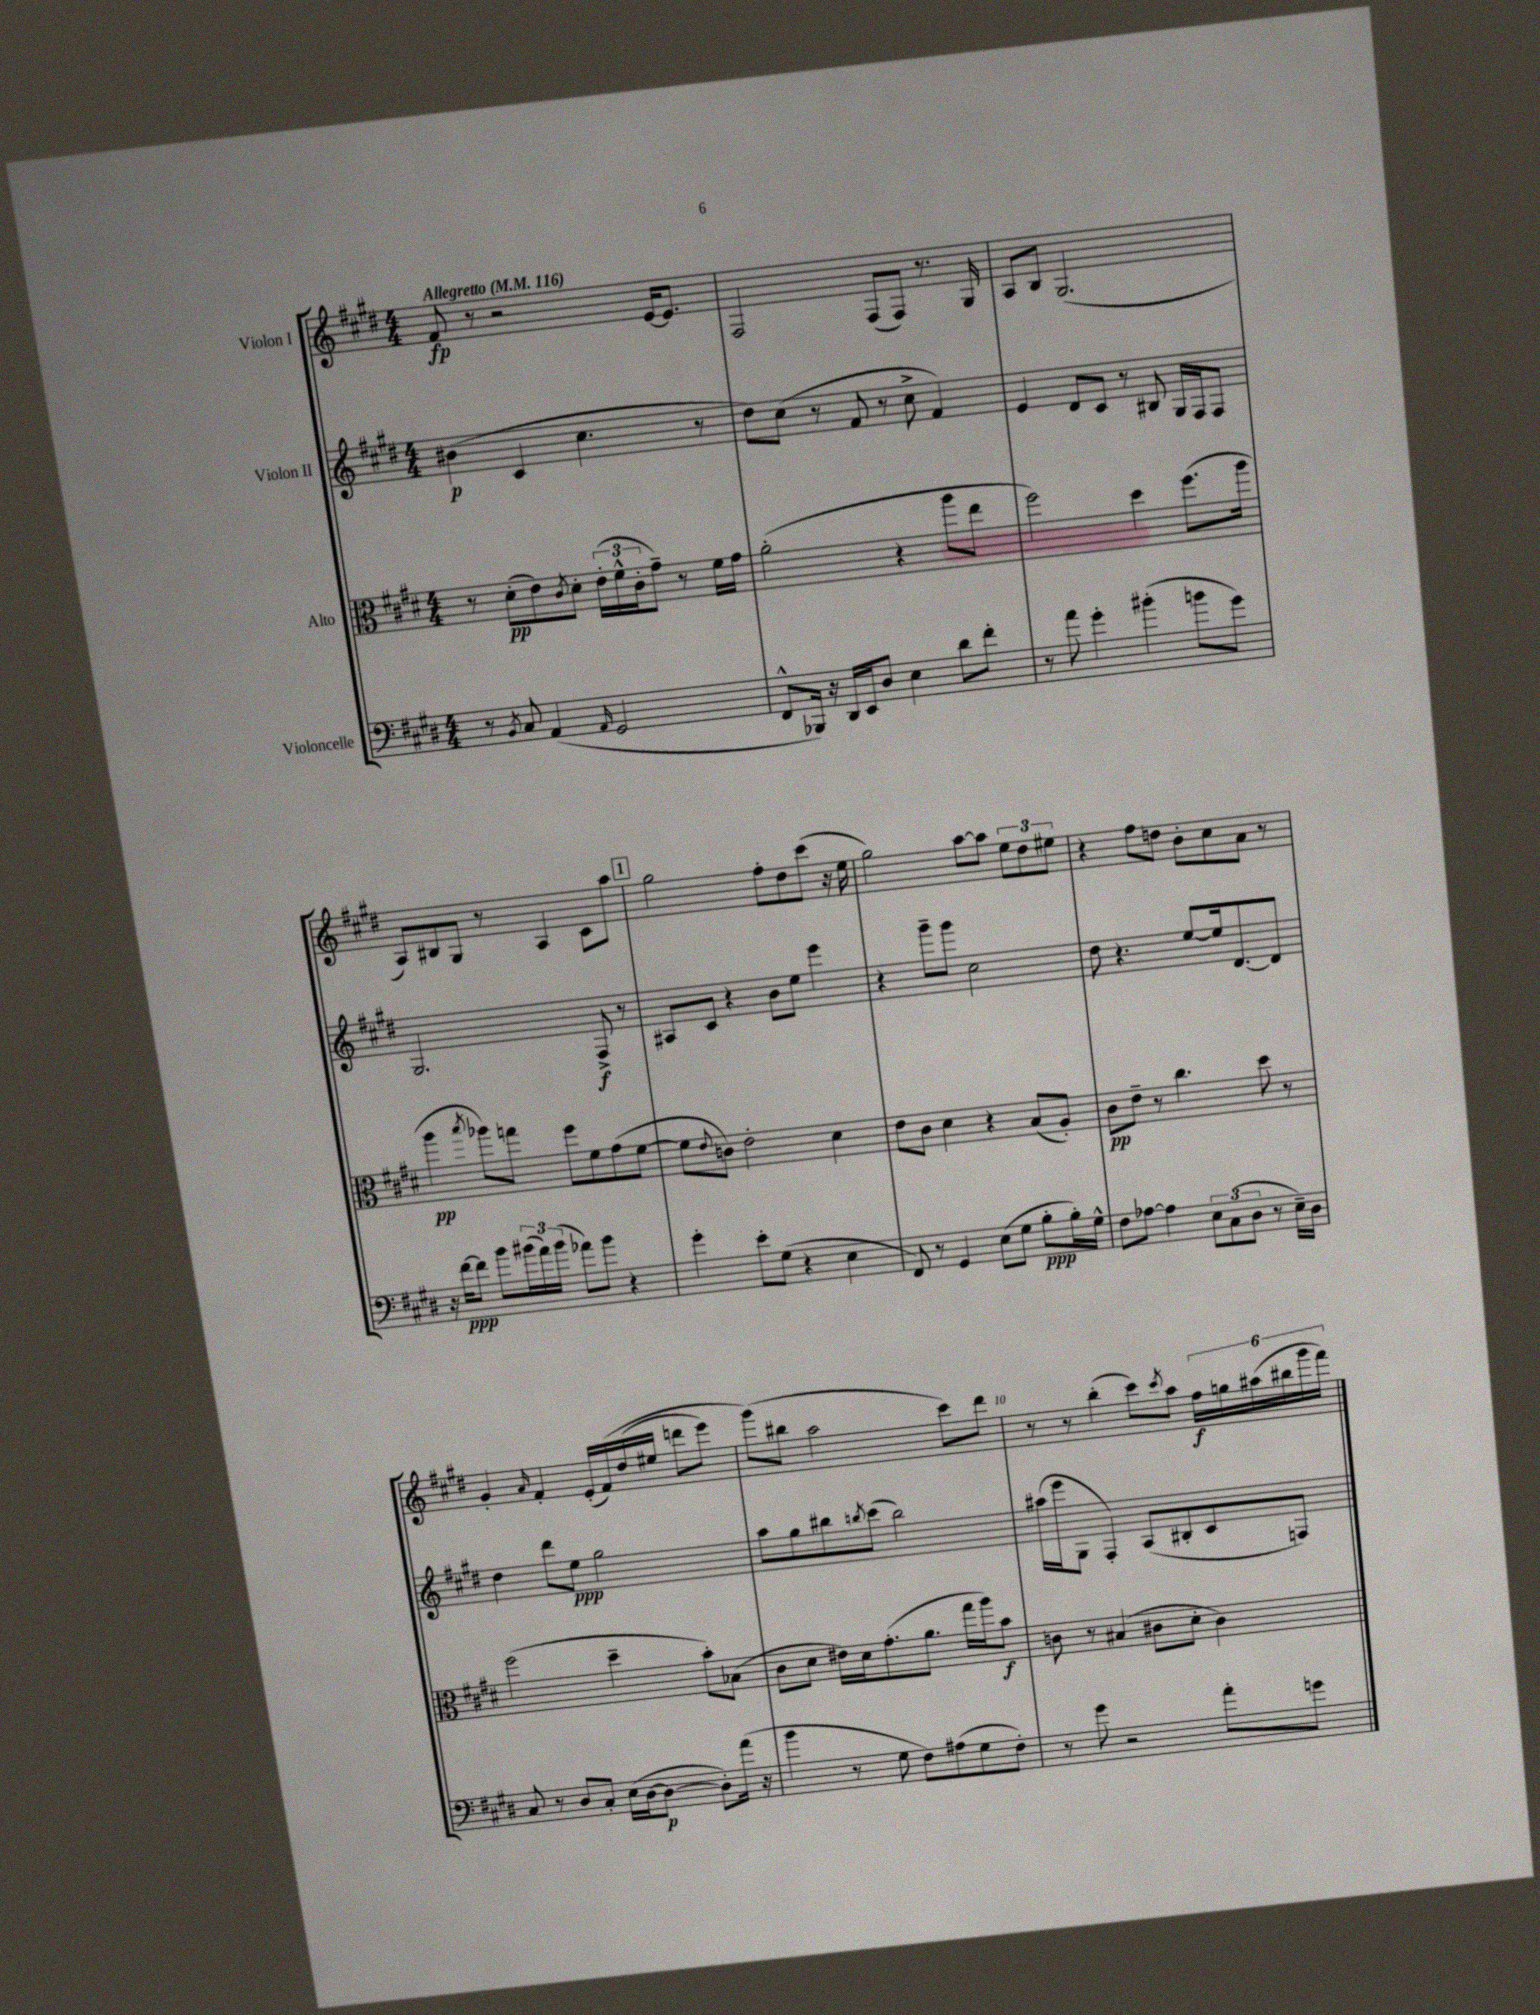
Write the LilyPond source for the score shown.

<<
\new StaffGroup <<
\new Staff = "s0" \with { instrumentName = "Violon I" } {
    \clef treble \key e \major \numericTimeSignature \time 4/4 \tempo "Allegretto" 4 = 116
    fis'8\fp r8 r2 e'16~ e'8. |
    fis2 fis8( fis8) r8. gis16 |
    a8 b8 gis2.( |
    a8) bis8 gis8 r8 a4 cis'8 a''8 |
    \mark \markup { \box "1" } gis''2 fis''8-. dis''8 cis'''8( r16 e''16 |
    gis''2) a''8~ a''8 \tuplet 3/2 { e''8 dis''8 eis''8 } |
    r4 fis''8 d''8 b'8-. cis''8 a'8 r8 |
    gis'4-. \grace { a'16 } fis'4-. e'16-.( fis'16)\( dis''16( eis''16 d'''8 e'''8) |
    gis'''8(\) bis''8 a''2 cis'''8) dis'''8 |
    r8 r8 b''4-.( cis'''8) \acciaccatura { cis'''8 } a''8 \tuplet 6/4 { fis''16\f g''16 ais''16( bis''16 gis'''16 fis'''16) } \bar "|." |
}
\new Staff = "s1" \with { instrumentName = "Violon II" } {
    \clef treble \key e \major \numericTimeSignature \time 4/4
    bis'4\p( cis'4 cis''4. r8 |
    dis''8) cis''8( r8 fis'8 r8 cis''8-> fis'4) |
    e'4 dis'8 cis'8 r8 bis8 gis16 fis16 fis8 |
    gis2. fis8->\f r8 |
    \mark \markup { \box "1" } ais8 cis'8 r4 b'8 e''8 e'''4 |
    r4 gis'''8-- gis'''8 cis''2 |
    dis''8 r4. e''8~ e''16 dis'8.~ dis'8 |
    dis''4 dis'''8 e''8\ppp gis''2 |
    a''8 gis''8 bis''8 \acciaccatura { b''8 } cis'''8( b''2) |
    ais''16( e'''16 gis8 fis4-.) a8( bis8-. cis'8 f8) \bar "|." |
}
\new Staff = "s2" \with { instrumentName = "Alto" } {
    \clef alto \key e \major \numericTimeSignature \time 4/4
    r8 dis'8-.\pp( e'8) \acciaccatura { cis'8 } dis'8-. \tuplet 3/2 { e'16-.( fis'16-^ cis'16-. } gis'8--) r8 fis'16 gis'16 |
    a'2-.( r4 a''8 e''8 |
    fis''2) dis''4 fis''8.( a''16 |
    a''4\pp \acciaccatura { b''8 } aes''8) g''8 fis''8 fis'8 gis'8( fis'8~ |
    \mark \markup { \box "1" } fis'8 \appoggiatura { e'8 } c'8) e'2-. dis'4 |
    e'8 cis'8 dis'4 r4 b8( a8-.) |
    cis'8\pp e'8-- r8 cis''4. dis''8 r8 |
    fis''2( dis''4-- b'8-.) bes8( |
    cis'8 dis'8 eis'16) dis'16 gis'8.-.( a'8. gis''16 a''16) b'8\f |
    c'8 r8 bis4( cis'8 dis'8-. cis'4) \bar "|." |
}
\new Staff = "s3" \with { instrumentName = "Violoncelle" } {
    \clef bass \key e \major \numericTimeSignature \time 4/4
    r8 \acciaccatura { b,8 } cis8 a,4( \grace { a,16 } gis,2 |
    fis,8-^ bes,,16) r16 dis,16 e,16 dis8 e4 dis'8 fis'8-. |
    r8 a'8 gis'4-. bis'4-.( b'8 gis'8) |
    r16 fis'16~\ppp fis'8 b'8 \tuplet 3/2 { bis'16( a'16) bis'16( } aes'8) bis'8 r4 |
    \mark \markup { \box "1" } gis'4-. e'8-. gis8( r4 e4 |
    fis,8) r8 gis,4 e8( gis8 b8-.\ppp b16-.) gis16-^ |
    fis8 aes8~ aes4 \tuplet 3/2 { e8 cis8( dis8 } r8 e16--) dis16 |
    cis8 r8 dis8 cis8-. e16( dis16~ dis8~\p dis8-.) a'16( r16 |
    b'4 r8 gis8 fis8) ais8( gis8 fis8-.) |
    r8 gis'8 r2 a'8-. g'8 \bar "|." |
}
>>
>>
\layout { \context { \Score \override BarNumber.break-visibility = ##(#f #t #t) barNumberVisibility = #(every-nth-bar-number-visible 5) } }
